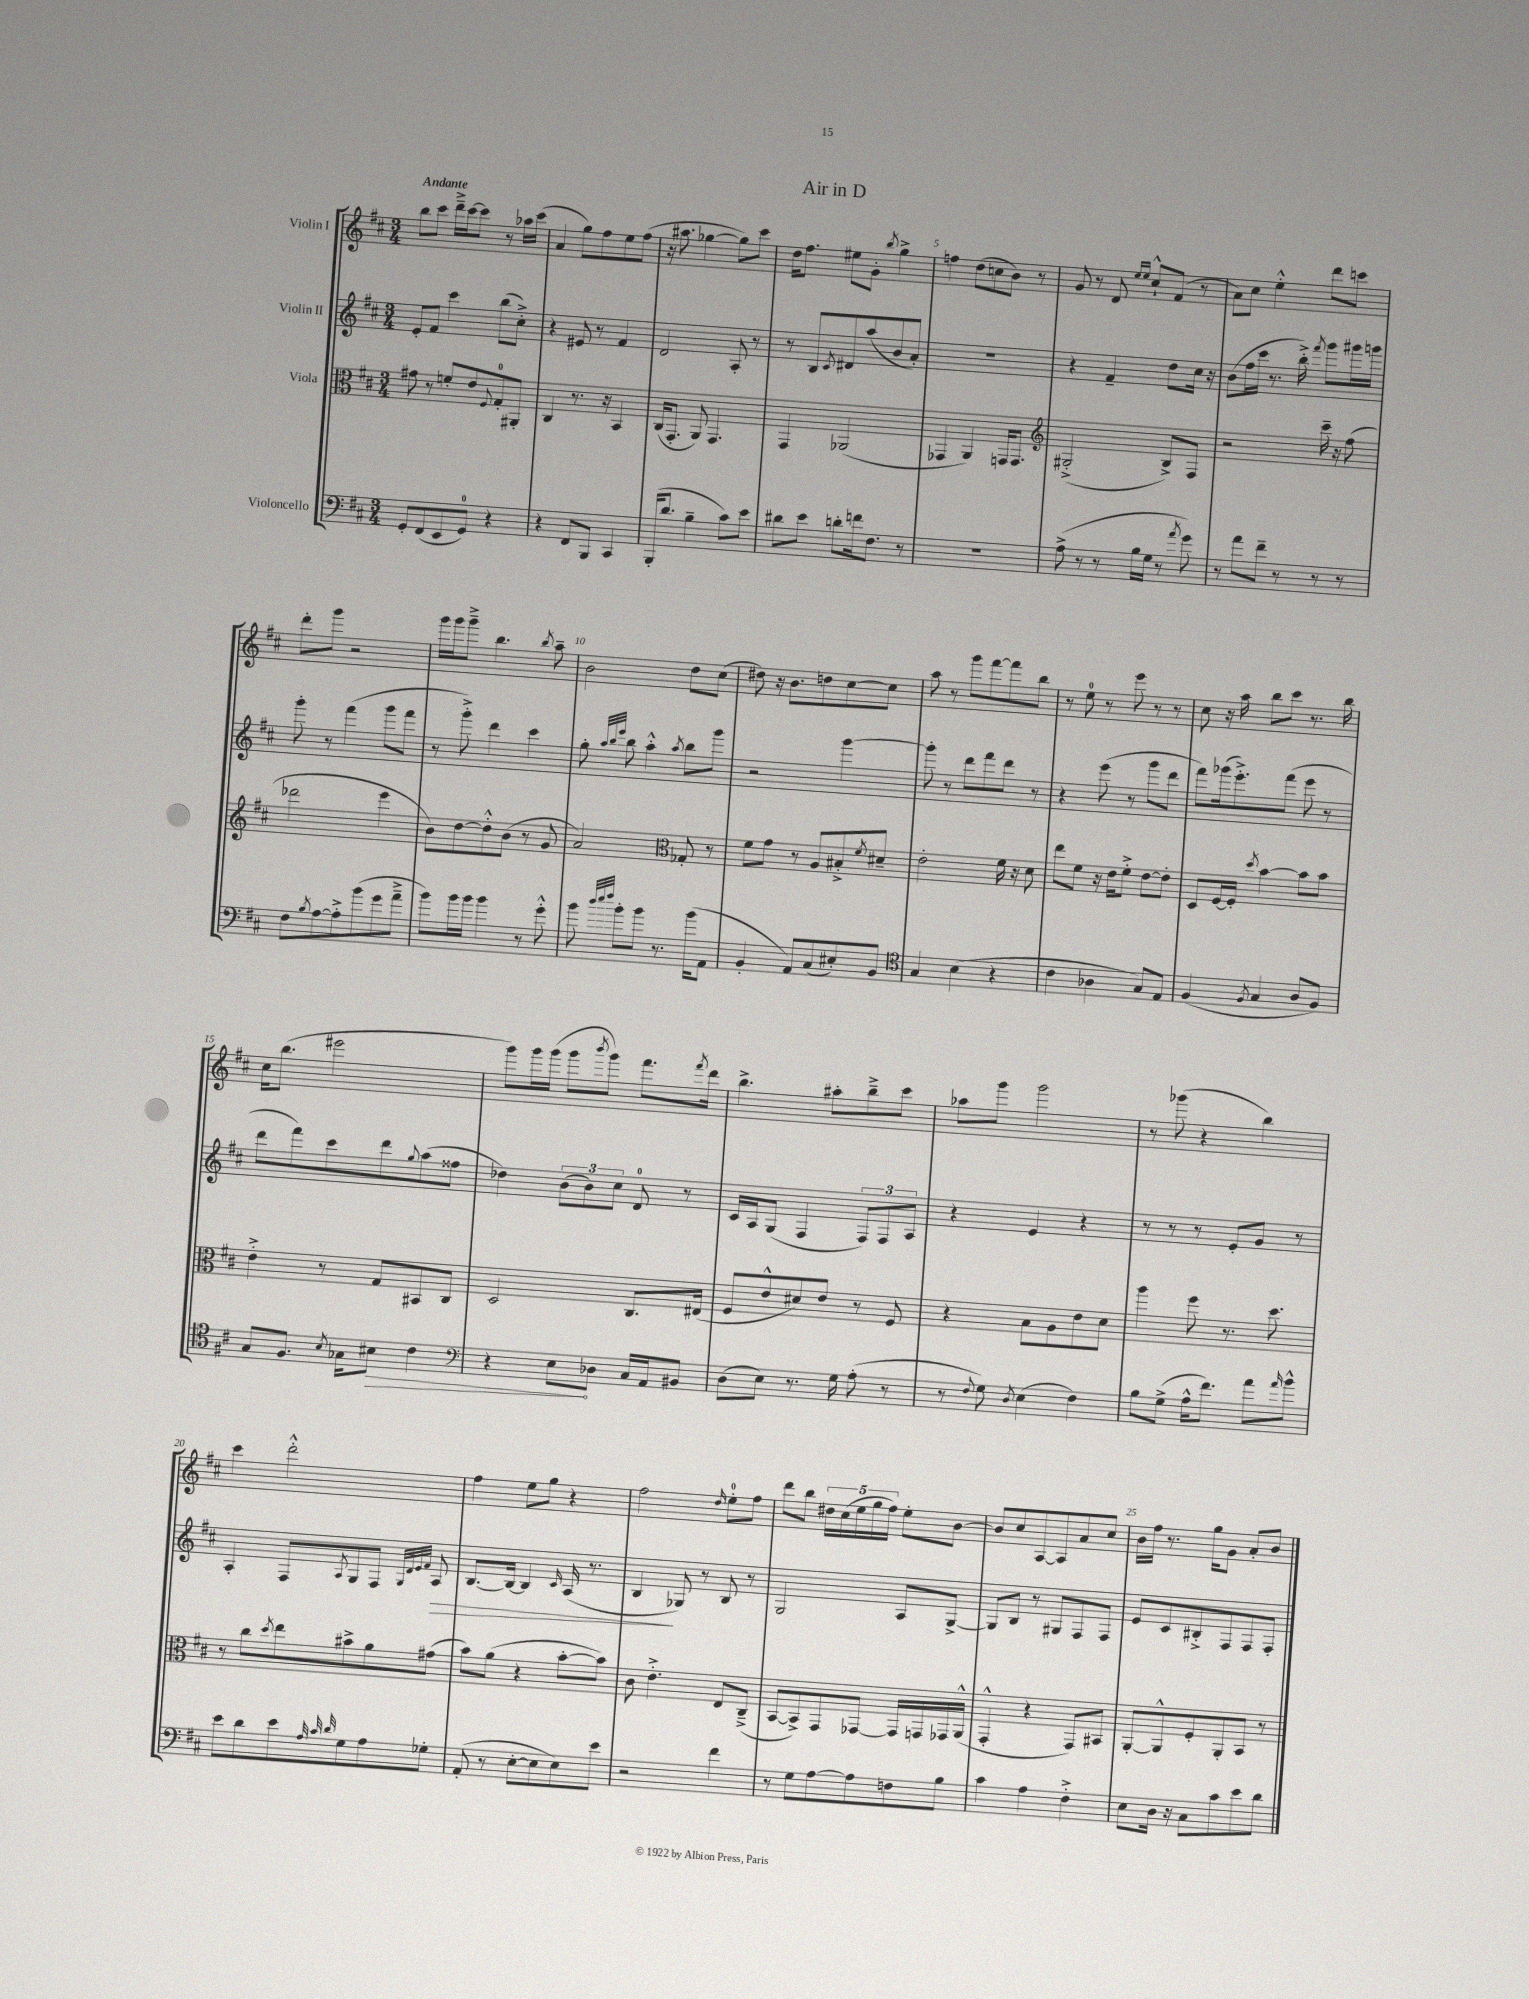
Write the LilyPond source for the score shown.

\header { title = "Air in D" }
<<
\new StaffGroup <<
\new Staff = "s0" \with { instrumentName = "Violin I" } {
    \clef treble \key d \major \numericTimeSignature \time 3/4 \tempo "Andante"
    b''8 cis'''8 d'''16---> cis'''16~ cis'''8 r8 aes''16 cis'''16( |
    a'4 g''8) fis''8 e''8 fis''8( |
    r16 ais''8. ges''4~ ges''8) cis'''8 |
    d''16 fis''8. eis''8 g'8-. \acciaccatura { b''8 } g''4-> |
    f''4 d''8( c''8 b'8) r8 |
    g'8 r8 d'8 \grace { e''16 e''16 } cis''8-!-^ fis'8( r8 |
    a'8) cis''8 e''4-.-^ d'''8 c'''8 |
    d'''8-. g'''8 r2 |
    g'''16 g'''16 g'''8---> b''4. \acciaccatura { b''8 } a''8-- |
    b'2 d''8 cis''8( |
    dis''8) r16 b'8. d''8 cis''8~ cis''8 |
    a''8 r8 g'''8 fis'''8~ fis'''8 b''8 |
    r8 e''8-0 r8 e'''8 r8 r8 |
    cis''8 r16 a''16 b''8 cis'''8 r8. b''16 |
    cis''16 b''8.( eis'''2 |
    g'''8) g'''16 g'''16( g'''8 \acciaccatura { b'''8 } g'''8) fis'''8. \acciaccatura { fis'''8 } d'''16 |
    b''4.-> ais''8-. b''8---> cis'''8 |
    aes''8 g'''8 g'''2 |
    r8 ges'''8( r4 b''4) |
    cis'''4 d'''2-.-^ |
    fis''4 e''8 g''8 r4 |
    fis''2 \grace { d''16 } e''8-0-. fis''8 |
    d'''8 b''8 \tuplet 5/4 { dis''16 cis''16( e''16 g''16 fis''16) } e''8-. b'8~ |
    b'8 cis''8 a8~ a8 a'8 cis''8 |
    b'16 fis''16 r8. g''16 g'8 a'8-. b'8 \bar "|." |
}
\new Staff = "s1" \with { instrumentName = "Violin II" } {
    \clef treble \key d \major \numericTimeSignature \time 3/4
    e'8-. fis'8 cis'''4 b''8( cis''8-.->) |
    r4 eis'8 r8 fis'4 |
    d'2 a8-. r8 |
    r8 b8 \acciaccatura { cis'8 } dis'8 a''8( b'8 a'8-.) |
    R2. |
    r4 fis'4-- d''8 cis''16 r16 |
    b'8( fis''16 cis'''16 r8. b''16-.->) \acciaccatura { fis'''8 } g'''8 gis'''16 g'''16 |
    g'''8-. r8 fis'''4( g'''8 fis'''8 |
    r8 g'''8-.->) d'''4 cis'''4 |
    g''8-. \grace { a''32 b''32 e'''32 } b''8 a''4-.-^ \acciaccatura { a''8 } b''8 g'''8 |
    r2 g'''4~ |
    g'''8-. r8 d'''8 fis'''8 d'''8 r8 |
    r4 e'''8( r8 g'''8 d'''8 |
    fis'''8) ges'''16( e'''8.-.->) fis'''8( e'''8 r8 |
    d'''8 fis'''8) cis'''8 d'''8 \appoggiatura { g''8 } a''8( fisis''8 |
    des''4) \tuplet 3/2 { b'8( b'8) cis''8 } d'8-0 r8 |
    cis'16 a16 g8( fis4 \tuplet 3/2 { fis8) fis8 a8 } |
    r4 e'4 r4 |
    r8 r8 r8 e'8-. g'8 r8 |
    a4-. fis8 \acciaccatura { a8 } g8 fis8 \grace { g32 d'32 e'32 fis'32 } a8\> |
    b8.~ b16~ b4 \grace { cis'16 } a16( r8. |
    b4\! ges8) r8 b8 r8 |
    g2 a8 g8~-> |
    g8 b8 r8 gis8 fis8 fis8 |
    e'8 cis'8 bis8-.-> fis8 fis8 fis8-. \bar "|." |
}
\new Staff = "s2" \with { instrumentName = "Viola" } {
    \clef alto \key d \major \numericTimeSignature \time 3/4
    gis'8 r8 f'8-. e'8 \appoggiatura { fis8 } g8-0-. ais,8-. |
    cis4 r8. r16 b,4 |
    cis16( g,8.-. a,8) g,4. |
    g,4 aes,2( |
    ges,4 a,4) g,16 g,8. |
    \clef treble gis2-.->( b8->) fis8 |
    r2 cis'''16-- r16 fis''8( |
    des'''2 e'''4 |
    b'8) d''8~ d''8-.-^ b'8( r8 g'8 |
    a'2) \clef alto ges8-. r8 |
    fis'8 g'8 r8 a8 bis8-.-> \acciaccatura { fis'8 } dis'8-- |
    e'2-. fis'16 r16 d'8 |
    e''8 fis'8 r16 e'16 fis'8-.-> e'8~ e'8-. |
    d8 fis16~ fis16-. \acciaccatura { d''8 } b'4~ b'8 b'8 |
    e'4-.-> r8 g8 bis,8 cis8 |
    d2 cis8. eis16( |
    fis8 e'8-^ dis'8) e'8 r8 fis8 |
    r4 b8 a8 e'8 d'8 |
    a''4 fis''8 r8. d''8. |
    r8 cis''8 \acciaccatura { d''8 } e''8 bis'8-> a'8 gis'8( |
    b'8) a'8( r4 b'8~-. b'8) |
    cis'8 e'4.-.-> e8 cis8--->( |
    b,8~ b,8->) g,8 ges,8~ ges,16 g,16 ges,16 a,16-^( |
    g,4-.-^ r4 g,8) bis,8 |
    a,8~-. a,8-^ fis8-. a,8-. b,8 r8 \bar "|." |
}
\new Staff = "s3" \with { instrumentName = "Violoncello" } {
    \clef bass \key d \major \numericTimeSignature \time 3/4
    g,8-. fis,8( e,8 g,8-0) r4 |
    r4 fis,8 b,,8 cis,4 |
    b,,16-.( d'8. b4-- cis'8) e'8 |
    dis'8 e'8 d'8-. f'16 fis8. r8 |
    r2. |
    a8->( r8 r8 b16 g16 r8 \acciaccatura { a'8 } g'8) |
    r8 a'8 fis'8-- r8 r8 r8 |
    fis8 \acciaccatura { b8 } a8~ a8-.-> b'8( g'8 a'8---> |
    b'8) b'16 b'16 b'4 r8 g'8-.-^ |
    b'8 \grace { d''32 e''32 fis''32 } b'8-. b'8 r8. b'16( a,8 |
    b,4-. a,8) cis8( eis8-.) b,8 |
    \clef tenor g4 b4( r4 |
    cis'4 aes4 g8) e8 |
    fis4( \acciaccatura { fis8 } g4 a8 fis8) |
    g8 fis8. \acciaccatura { b8 } ges16 \once \override Hairpin.circled-tip = ##t bis8\> cis'4 |
    \clef bass r4 e8\! des8 cis16 a,16 bis,8 |
    d8( e8) r8. g16 a8-.( r8 |
    r8 \appoggiatura { fis8 } g8) \acciaccatura { d8 } e4( fis4) |
    b8 g8->( a16-^ fis'8.) a'8 \grace { a'16 } b'8-^ |
    e'8 d'8 e'8 \grace { a32 cis'32 d'32 } g8 a8 ges8-. |
    a,8-.( r8 e8~-. e8 e8) e'8 |
    r2 fis'4 |
    r8 g8 a8~ a8 f8 b8 |
    cis'4 a4 fis4-.-> |
    e8 d16 r16 cis8 cis'8 e'8 d'8 \bar "|." |
}
>>
>>
\layout { \context { \Score \override BarNumber.break-visibility = ##(#f #t #t) barNumberVisibility = #(every-nth-bar-number-visible 5) } }
